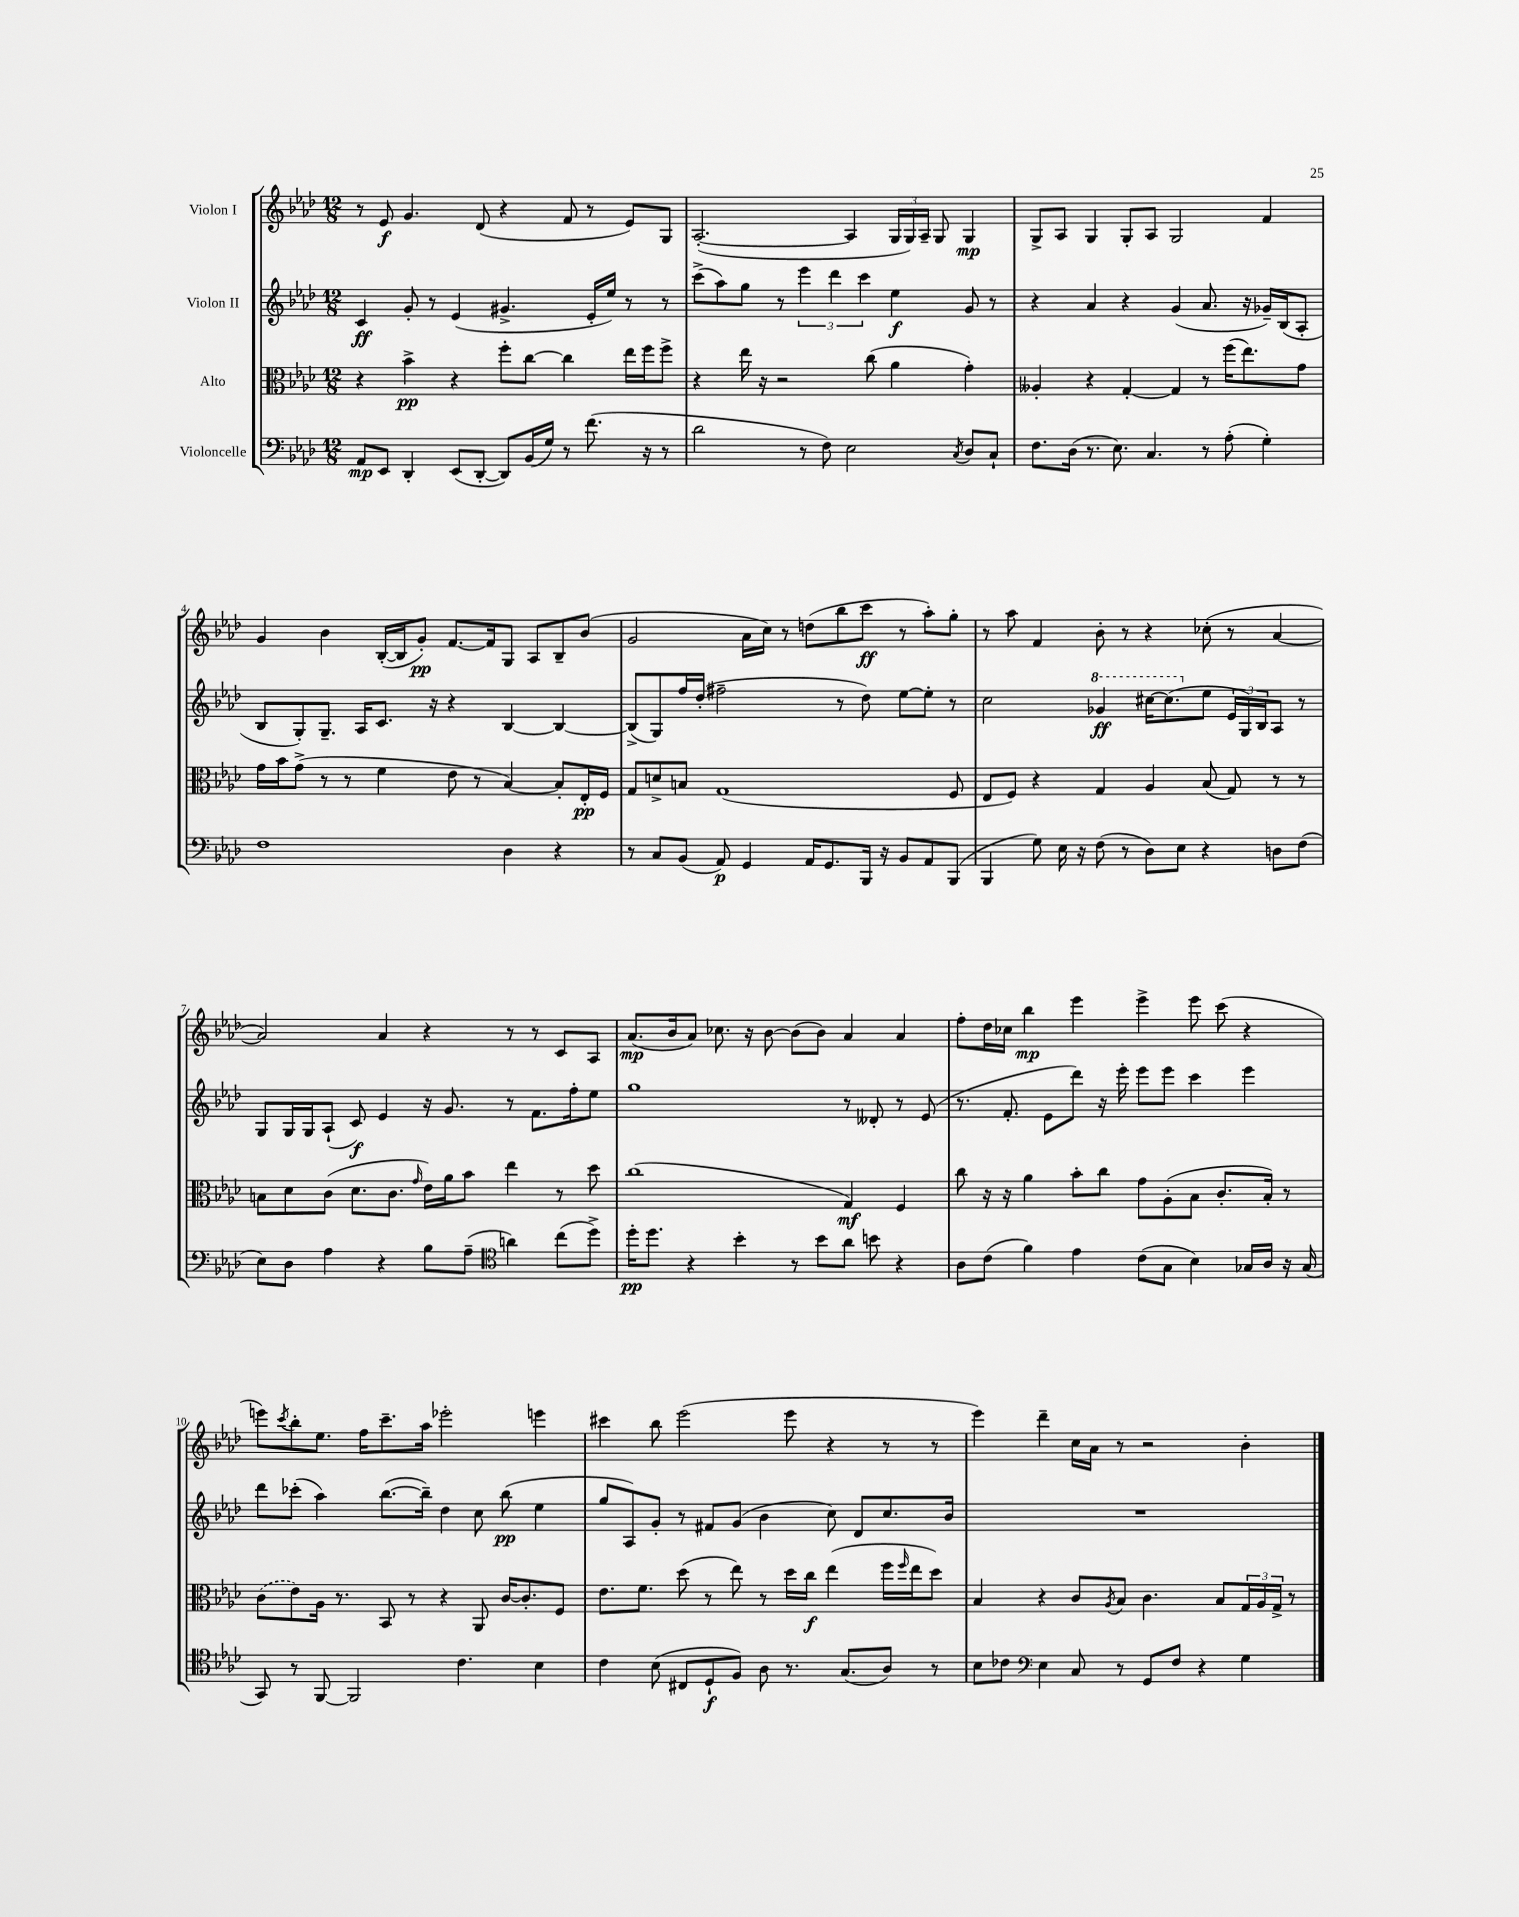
<<
\new StaffGroup <<
\new Staff = "s0" \with { instrumentName = "Violon I" } {
    \clef treble \key aes \major \numericTimeSignature \time 12/8
    r8 ees'8\f g'4. des'8( r4 f'8 r8 ees'8) g8 |
    aes2.~-.( aes4 \tuplet 3/2 { g16 g16) aes16-- } g8 g4\mp |
    g8-> aes8 g4 g8-. aes8 g2 f'4 |
    g'4 bes'4 bes16~-.( bes16 g'8-.\pp) f'8.~ f'16 g8 aes8 bes8-- bes'8( |
    g'2 aes'16 c''16) r8 d''8( bes''8 c'''8\ff r8 aes''8-.) g''8-. |
    r8 aes''8 f'4 bes'8-. r8 r4 ces''8-.( r8 aes'4~ |
    aes'2) aes'4 r4 r8 r8 c'8 aes8 |
    aes'8.\mp( bes'16 aes'8) ces''8. r16 bes'8~ bes'8( bes'8) aes'4 aes'4 |
    f''8-. des''16 ces''16 bes''4\mp ees'''4 ees'''4-> ees'''8 c'''8( r4 |
    e'''8) \acciaccatura { c'''8 } bes''8-. ees''8. f''16 c'''8.-- aes''16 ees'''2-. e'''4 |
    cis'''4 bes''8 ees'''2( ees'''8 r4 r8 r8 |
    ees'''4) des'''4-- c''16 aes'16 r8 r2 bes'4-. \bar "|." |
}
\new Staff = "s1" \with { instrumentName = "Violon II" } {
    \clef treble \key aes \major \numericTimeSignature \time 12/8
    c'4\ff g'8-. r8 ees'4( gis'4.-> ees'16-. ees''16) r8 r8 |
    c'''8->( aes''8) g''8 r8 \tuplet 3/2 { ees'''4 des'''4 c'''4 } ees''4\f g'8 r8 |
    r4 aes'4 r4 g'4( aes'8. r16 ges'16--) bes16( aes8-. |
    bes8 g8-.) g8.-- aes16 c'8. r16 r4 bes4~ bes4~ |
    bes8->( g8) f''16 des''16-.( fis''2-- r8 des''8) ees''8~ ees''8-. r8 |
    c''2 \ottava #1 ges''4\ff cis'''16~ cis'''8.( \ottava #0 ees''8 \tuplet 3/2 { ees'16 g16) bes16 } aes8 r8 |
    g8 g16 g16 aes8-!( c'8\f) ees'4 r16 g'8. r8 f'8. f''16-. ees''8 |
    g''1 r8 deses'8-. r8 ees'8( |
    r8. f'8.-. ees'8 des'''8) r16 ees'''16-. ees'''8 ees'''8 c'''4 ees'''4 |
    des'''8 ces'''8-.( aes''4) bes''8.~( bes''16--) des''4 c''8 bes''8\pp( ees''4 |
    g''8 aes8) g'8-. r8 fis'8 g'8( bes'4 c''8) des'8 c''8. bes'16 |
    R1. \bar "|." |
}
\new Staff = "s2" \with { instrumentName = "Alto" } {
    \clef alto \key aes \major \numericTimeSignature \time 12/8
    r4 bes'4->\pp r4 f''8-. c''8~ c''4 ees''16 f''16 f''8-> |
    r4 ees''16 r16 r2 c''8( aes'4 g'4-.) |
    aeses4-. r4 g4~-. g4 r8 f''16( ees''8.) g'8 |
    g'16 bes'16 g'8->( r8 r8 f'4 ees'8 r8 bes4~) bes8-. ees16-.\pp f16 |
    g8 d'8-> b8 g1( f8 |
    ees8 f8) r4 g4 aes4 bes8( g8) r8 r8 |
    b8 des'8 c'8( des'8. c'8. \grace { g'16 } ees'16) aes'16 bes'8 ees''4 r8 des''8 |
    c''1( g4\mf) f4 |
    c''8 r16 r16 aes'4 bes'8-. c''8 g'8 aes8-.( bes8 c'8.-. bes16-.) r8 |
    \once \slurDashed c'8( ees'8) aes16 r8. bes,8 r8 r4 aes,8 c'16~ c'8.-. f8 |
    ees'8. f'8. des''8( r8 ees''8) r8 des''16 c''16\f ees''4( f''16 \grace { f''16 } ees''16 des''8) |
    bes4 r4 c'8 \acciaccatura { aes8 } bes8 c'4. bes8 \tuplet 3/2 { g16 aes16 g16-> } r8 \bar "|." |
}
\new Staff = "s3" \with { instrumentName = "Violoncelle" } {
    \clef bass \key aes \major \numericTimeSignature \time 12/8
    aes,8\mp ees,8 des,4-. ees,8( des,8~-. des,8) bes,16( g16) r8 f'8.( r16 r8 |
    des'2 r8 f8) ees2 \acciaccatura { c8 } des8 c8-! |
    f8. des16( r8. ees8.) c4. r8 aes8-.( g4-.) |
    f1 des4 r4 |
    r8 c8 bes,8( aes,8\p) g,4 aes,16 g,8. bes,,16 r16 bes,8 aes,8 bes,,8( |
    bes,,4 g8) ees16 r16 f8( r8 des8) ees8 r4 d8 f8( |
    ees8) des8 aes4 r4 bes8 aes8--( \clef tenor a'4) c''8( des''8->) |
    des''16-.\pp des''8. r4 bes'4-. r8 bes'8 aes'8 b'8 r4 |
    aes8 c'8( f'4) ees'4 c'8( g8 bes4) ges16 aes16 r16 ges16( |
    g,8) r8 f,8~ f,2 c'4. bes4 |
    c'4 bes8( cis8 des8-!\f f8) aes8 r8. g8.( aes8) r8 |
    bes8 ces'8 \clef bass ees4 c8 r8 g,8 f8 r4 g4 \bar "|." |
}
>>
>>
